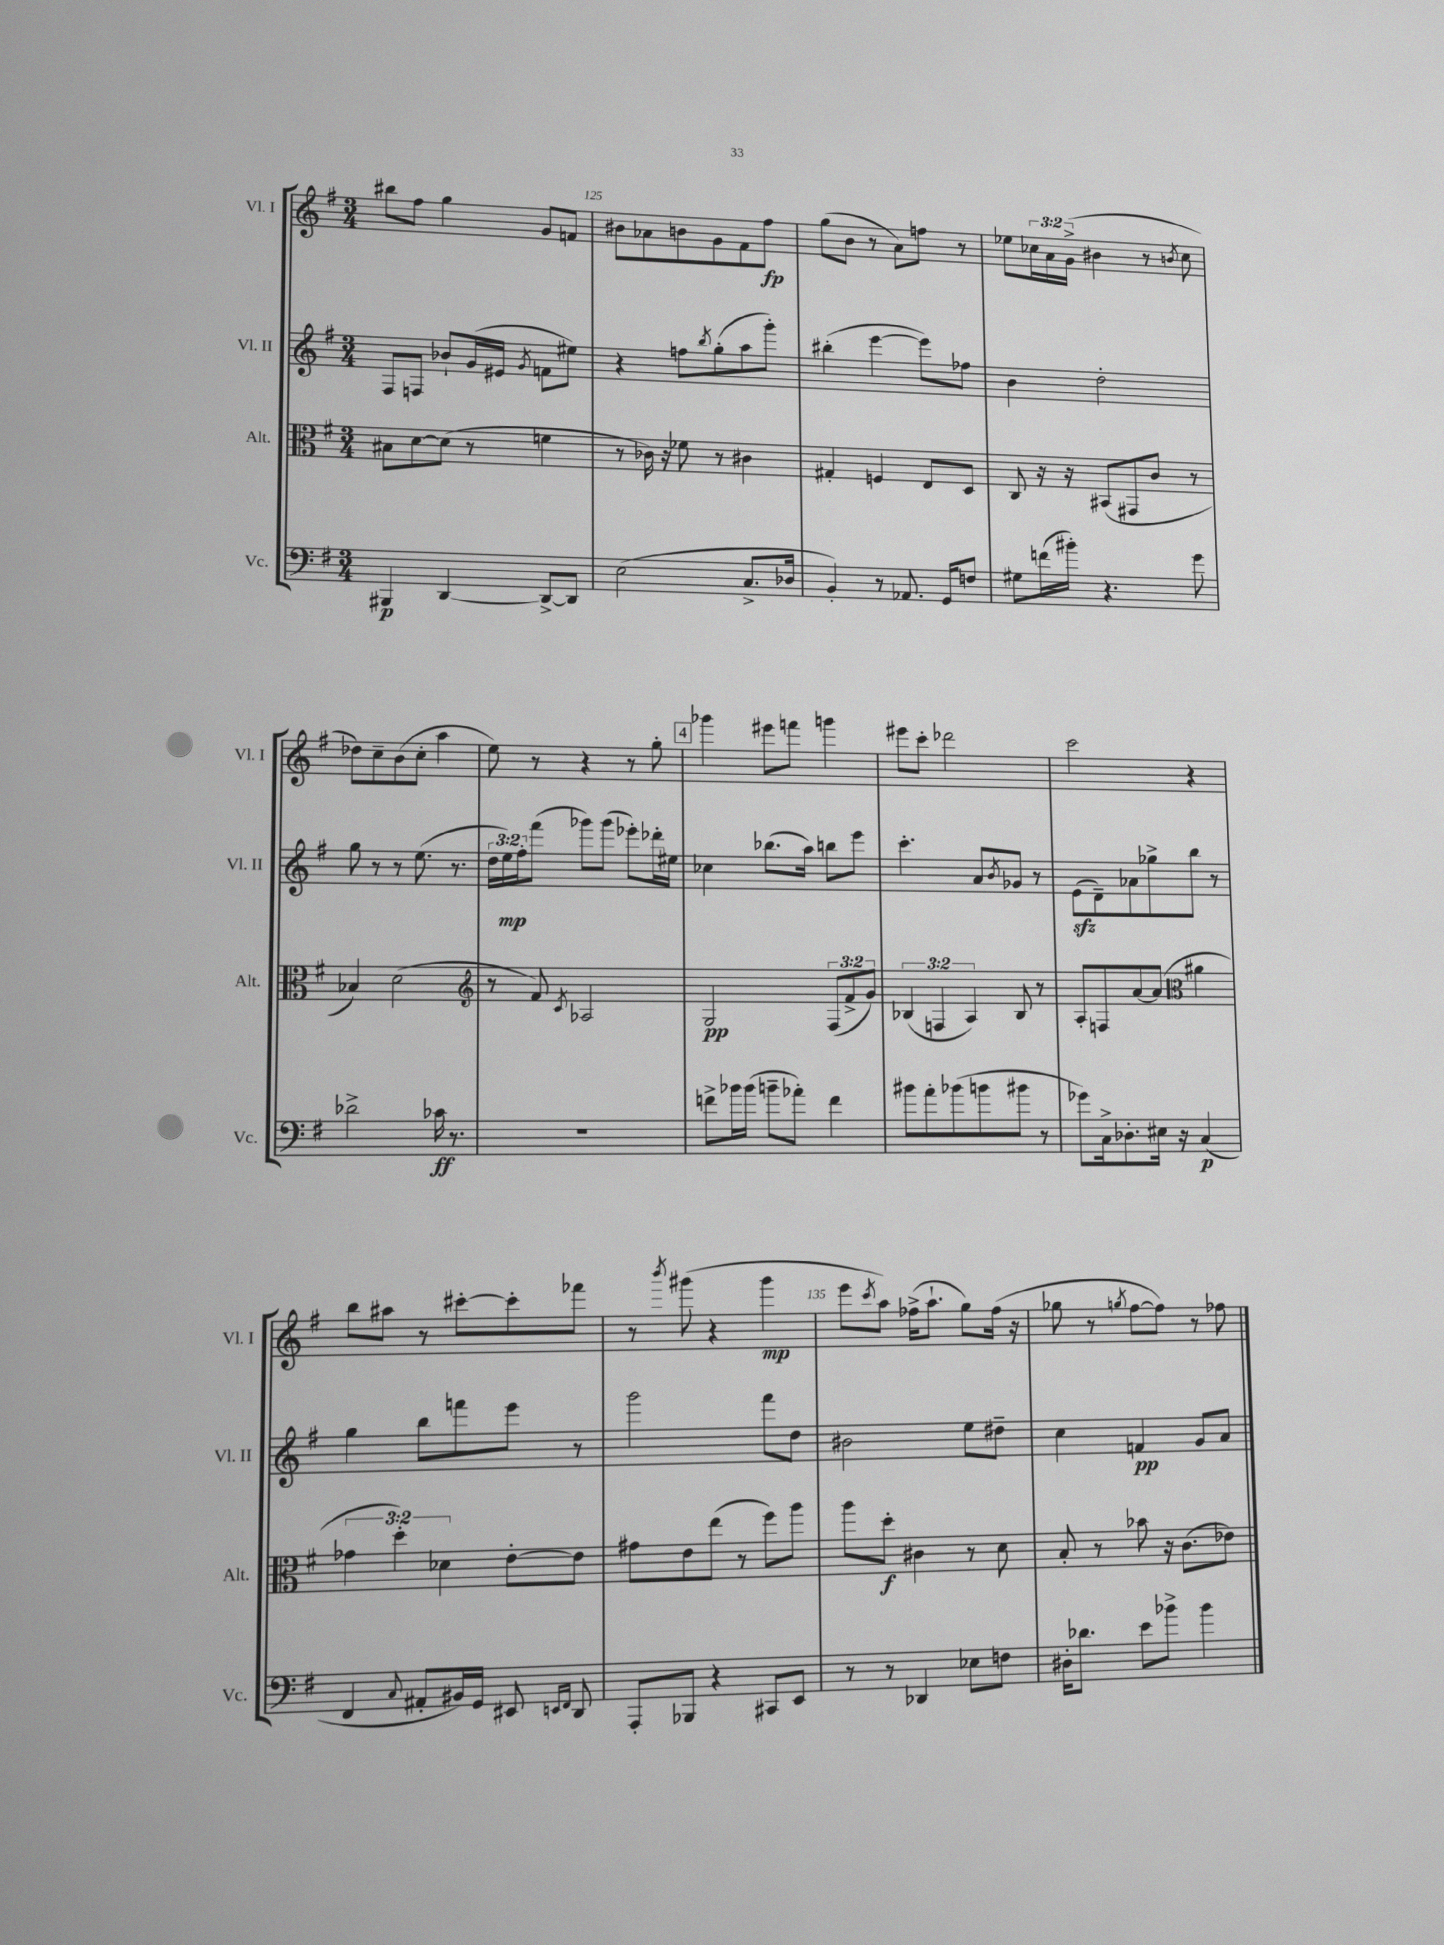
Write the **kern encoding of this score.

**kern	**kern	**kern	**kern
*staff4	*staff3	*staff2	*staff1
*clefF4	*clefC3	*clefG2	*clefG2
*k[f#]	*k[f#]	*k[f#]	*k[f#]
*M3/4	*M3/4	*M3/4	*M3/4
4BBB#	8B#	8F#	8bb#
.	[8d	8F	8ff#
[4DD	(8d]	8b-`	4gg
.	8r	(16g	.
.	.	16e#	.
.	.	8qg	.
8DD^_	4f	8f	8g
8DD]	.	8ee#)	8f
=	=	=	=
(2E	8r	4r	8b#
.	16c-)	.	8a-
.	16r	.	.
.	8f-	8ff	8b
.	.	8qbb	.
.	8r	(8gg'	8g
8.C^	4c#	8aa	8f#
.	.	8ggg')	8ff#
16D-	.	.	.
=	=	=	=
4BB')	4G#'	(4bb#'	(8gg
.	.	.	8b
8r	4F	[4eee	8r
8.AA-	.	.	8a)
.	8E	8eee])	8ff
16GG	.	.	.
8F	8D	8ff-	8r
=	=	=	=
8G#	8C	4b	8ee-
(16f	16r	.	24cc-
.	.	.	24a
16b#')	16r	.	.
.	.	.	(24g^
4.r	(8BB#	2dd'	4b#
.	8GG#	.	.
.	8c	.	8r
.	.	.	8qb
8g	8r	.	8cc-
=	=	=	=
2d-^	4B-)	8gg	8dd-)
.	.	8r	8cc~
.	(2d	8r	(8b
.	.	(8.ee	8cc'
16c-	.	.	4aa
8.r	.	8.r	.
=	=	=	=
*	*clefG2	*	*
2.r	8r	24dd	8ee)
.	.	24ee)	.
.	.	24ff#'	.
.	8f#)	(8fff#	8r
.	8qc	.	.
.	2A-	8ggg-)	4r
.	.	(8ggg-	.
.	.	8eee-')	8r
.	.	16ddd-'	8gg'
.	.	16ee#	.
=	=	=	=
8f^	2G	4cc-	4ggg-
16b-	.	.	.
(16b-	.	.	.
8b~	.	(8.bb-	8eee#
8a-')	.	.	8fff
.	.	16aa)	.
4f	(12F#	8bb	4ggg
.	12f#^	.	.
.	.	8eee	.
.	12g)	.	.
=	=	=	=
8b#	(6B-	4.ccc'	8eee#
8a'	.	.	8ccc'
.	6F	.	.
(8b-	.	.	2ddd-
.	6A)	.	.
8b	.	8a	.
.	.	8qb	.
8b#	8B-	8g-	.
8r	8r	8r	.
=	=	=	=
8g-)	8A'	(8e	2ccc
16C^	8F	8d~)	.
8.D-'	.	.	.
.	[8a	8a-	.
16E#	(8a]	8gg-^	.
16r	.	.	.
*	*clefC3	*	*
(4C	4a#	8bb	4r
.	.	8r	.
=	=	=	=
4FF#	6g-	4gg	8bb
.	.	.	8aa#
.	6dd')	.	.
8qqC	.	.	.
8AA#'	.	8bb	8r
.	6d-	.	.
16BB#)	.	8fff	[8ccc#'
16GG	.	.	.
8EE#	[8e'	8eee	8ccc#']
16qqEE	.	.	.
16qqFF#	.	.	.
8DD	8e]	8r	8fff-
=	=	=	=
8AAA'	8g#	2ggg	8r
.	.	.	8qbbb
8BBB-	8e	.	(8ggg#
4r	(8ee	.	4r
.	8r	.	.
8CC#	8ff#)	8fff#	4ggg#
8EE	8aa	8dd	.
=	=	=	=
8r	8aa	2b#	8eee
.	.	.	8qccc
8r	8dd'	.	8aa)
4DD-	4c#	.	(16ff-^
.	.	.	8.aa`
8E-	8r	8ee	8gg)
8F	8d	8dd#~	(16ff-
.	.	.	16r
=	=	=	=
16D#'	8B'	4cc	8gg-
8.d-	.	.	.
.	8r	.	8r
.	.	.	8qgg
8e	8b-	4f	[8ff#
8b-^	16r	.	8ff#])
.	(8.c	.	.
4b-	.	8g	8r
.	8e-)	8a	8ff-
==	==	==	==
*-	*-	*-	*-
